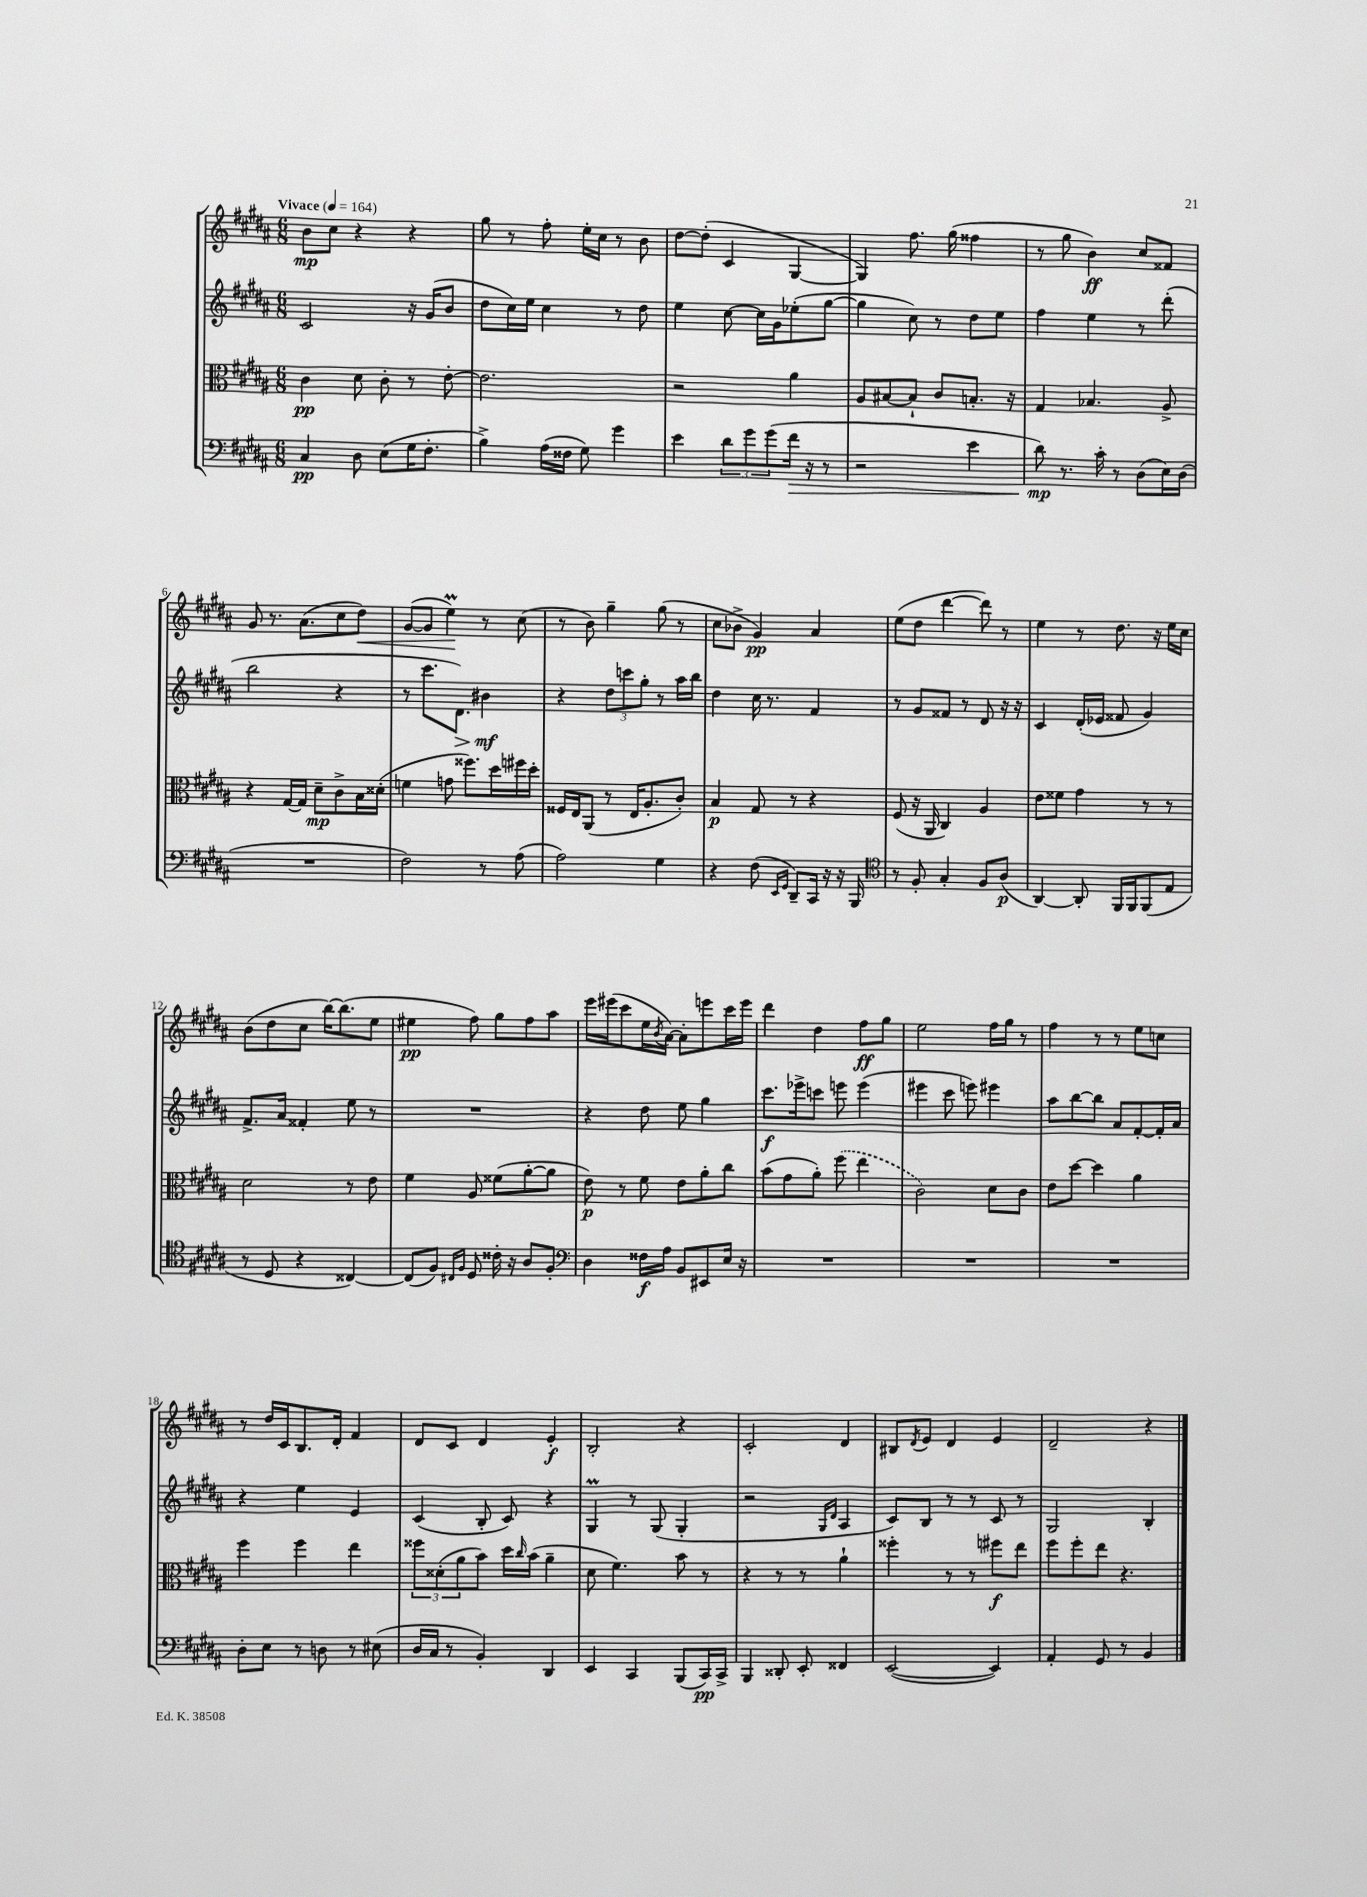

**kern	**kern	**kern	**kern
*staff4	*staff3	*staff2	*staff1
*clefF4	*clefC3	*clefG2	*clefG2
*k[f#c#g#d#a#]	*k[f#c#g#d#a#]	*k[f#c#g#d#a#]	*k[f#c#g#d#a#]
*M6/8	*M6/8	*M6/8	*M6/8
*MM164	*MM164	*MM164	*MM164
4C#	4c#	2c#	8b
.	.	.	8cc#
8D#	8d#	.	4r
(8E	8c#'	.	.
16G#	8r	16r	4r
8.F#'	.	(16g#	.
.	[8e'	8b	.
=	=	=	=
4B^)	2.e]	8dd#	8gg#
.	.	16cc#)	8r
.	.	16ee	.
(16A#	.	4cc#	8ff#'
16F##	.	.	.
8G#)	.	.	16ee'
.	.	.	16cc#
4g#	.	8r	8r
.	.	8dd#	8b
=	=	=	=
4e	2r	4ee	[8dd#
.	.	.	(8dd#']
12d#	.	[8cc#	4c#
12g#	.	.	.
.	.	16cc#]	.
(12g#	.	.	.
.	.	16g#	.
16f#	4a#	(8ee-'	[4G#
16r	.	.	.
8r	.	[8gg#	.
=	=	=	=
2r	8A#	4gg#]	4G#])
.	[8B#	.	.
.	8B#`]	8cc#)	8.ff#
.	8c#	8r	.
.	.	.	(16gg#
4e	8.B'	8dd#	4ff##
.	.	8ee	.
.	16r	.	.
=	=	=	=
8d#)	4G#	4ff#	8r
8.r	.	.	8gg#
.	4.B-	4ee	4b)
16c#'	.	.	.
8r	.	.	.
(8D#	.	8r	8cc#
16E)	8A#^	(8ddd#'	8f##
(16D#	.	.	.
=	=	=	=
2.r	4r	2bb	8g#
.	.	.	8.r
.	[16G#	.	.
.	16G#]	.	(8.a#
.	8d#~	.	.
.	8c#^	4r	8cc#
.	16B	.	8dd#)
.	(16d##'	.	.
=	=	=	=
2F#)	4f	8r	([8g#
.	.	8.ccc#	8g#]
.	8g	.	4ee)
.	.	8.d#)	.
.	8.ff##)	.	.
8r	.	4b#	8r
.	16dd#	.	.
(8A#	16ff#	.	(8cc#
.	16dd#'	.	.
=	=	=	=
2A#)	16F##	4r	8r
.	16E	.	.
.	(8AA#	.	8b)
.	8r	12dd#	4gg#~
.	.	12ccc	.
.	16E	.	.
.	.	12gg#'	.
.	8.A#'	.	.
4G#	.	8r	(8gg#
.	8c#')	16aa#	8r
.	.	16bb	.
=	=	=	=
4r	4B	4dd#	8cc#
.	.	.	8b-^
(8F#	8G#	16cc#	4g#)
.	.	8.r	.
16qqEE	.	.	.
16qqGG#	.	.	.
8DD#~)	8r	.	.
16CC#	4r	4f#	4a#
16r	.	.	.
16r	.	.	.
16BBB	.	.	.
=	=	=	=
*clefC4	*	*	*
8r	(8F#	8r	(8ee
8F#'	16r	8g#	8dd#
.	16AA#	.	.
4G#'	4C#)	8f##	[4ddd#
.	.	8r	.
8F#	4A#	8d#	8ddd#])
(8A#	.	16r	8r
.	.	16r	.
=	=	=	=
[4AA#)	8e	4c#	4ee
.	8f##	.	.
8AA#']	4g#	(16d#'	8r
.	.	16e-	.
16FF#	.	8f##	8.dd#
16FF#	.	.	.
(8FF#	8r	4g#)	.
.	.	.	16r
8E	8r	.	16ee
.	.	.	16cc#
=	=	=	=
8r	2d#	8.f#^	(8b
8D#	.	.	8dd#
.	.	16a#	.
4r	.	4f##'	8cc#
.	.	.	[16bb)
.	.	.	(8.bb]
[4C##)	8r	8ee	.
.	8e	8r	8ee
=	=	=	=
(8C##]	4f#	2.r	4ee#
8F#)	.	.	.
16qqC#	.	.	.
16qqF#	.	.	.
8D#	8A#	.	8ff#)
16c##'	(8f##	.	8gg#
16r	.	.	.
8A#	[8a#'	.	8ff#
8F#'	8a#]	.	8aa#
=	=	=	=
*clefF4	*	*	*
4D#	8e)	4r	16eee
.	.	.	(16eee#
.	8r	.	8ccc#
16F##	8f#	8dd#	16ee
.	.	.	8qb
16A#	.	.	[16a#)
8BB	8e	8ee	8a#']
8EE#	8a#'	4gg#	8eee
16E	8cc#	.	16ccc#
16r	.	.	16eee
=	=	=	=
2.r	(8b	8.ccc#	4ddd#
.	8g#	.	.
.	.	16eee-^	.
.	8a#')	8ccc	4dd#
.	(8ff#	8eee	.
.	4ee	(4eee	8ff#
.	.	.	8gg#
=	=	=	=
2.r	2c#)	4eee#	2ee
.	.	8ccc#	.
.	.	8eee)	.
.	8d#	4eee#	16ff#
.	.	.	16gg#
.	8c#	.	8r
=	=	=	=
2.r	8e	8aa#	4ff#
.	[8dd#	[8bb	.
.	4dd#]	8bb]	8r
.	.	8a#	8r
.	4a#	[8f#'	8ee
.	.	16f#']	8cc
.	.	16a#	.
=	=	=	=
8D#'	4ff#	4r	8r
8E	.	.	16dd#
.	.	.	16c#
8r	4ff#	4ee	8.B
8D	.	.	.
.	.	.	16d#'
8r	4ee	4e	4f#
(8E#	.	.	.
=	=	=	=
16D#	12ff##	(4c#	8d#
16C#	.	.	.
.	(12d##'	.	.
8r	.	.	8c#
.	12a#	.	.
4BB')	8b)	8B'	4d#
.	16dd#	8c#)	.
.	16qqcc#	.	.
.	(16b	.	.
4DD#	4a#~	4r	4e'
=	=	=	=
4EE	8d#	4G#	2B'
.	4.f#)	.	.
4CC#	.	8r	.
.	.	(8G#	.
(8BBB	8b	4G#'	4r
16CC#)	8r	.	.
16CC#^	.	.	.
=	=	=	=
4BBB	4r	2r	2c#'
8DD##'	8r	.	.
8EE'	8r	.	.
.	.	16qqG#	.
.	.	16qqd#	.
4FF##	4a#`	4A#	4d#
=	=	=	=
([2EE	4ff##'	8c#)	8B#
.	.	.	8qd#
.	.	8B	8e
.	8r	8r	4d#
.	8r	8r	.
4EE])	8ff#	8c#	4e
.	8ee	8r	.
=	=	=	=
4AA#'	8ff#	2G#	2d#~
.	8ff#'	.	.
8GG#	8ee	.	.
8r	4.r	.	.
4BB	.	4B'	4r
==	==	==	==
*-	*-	*-	*-
